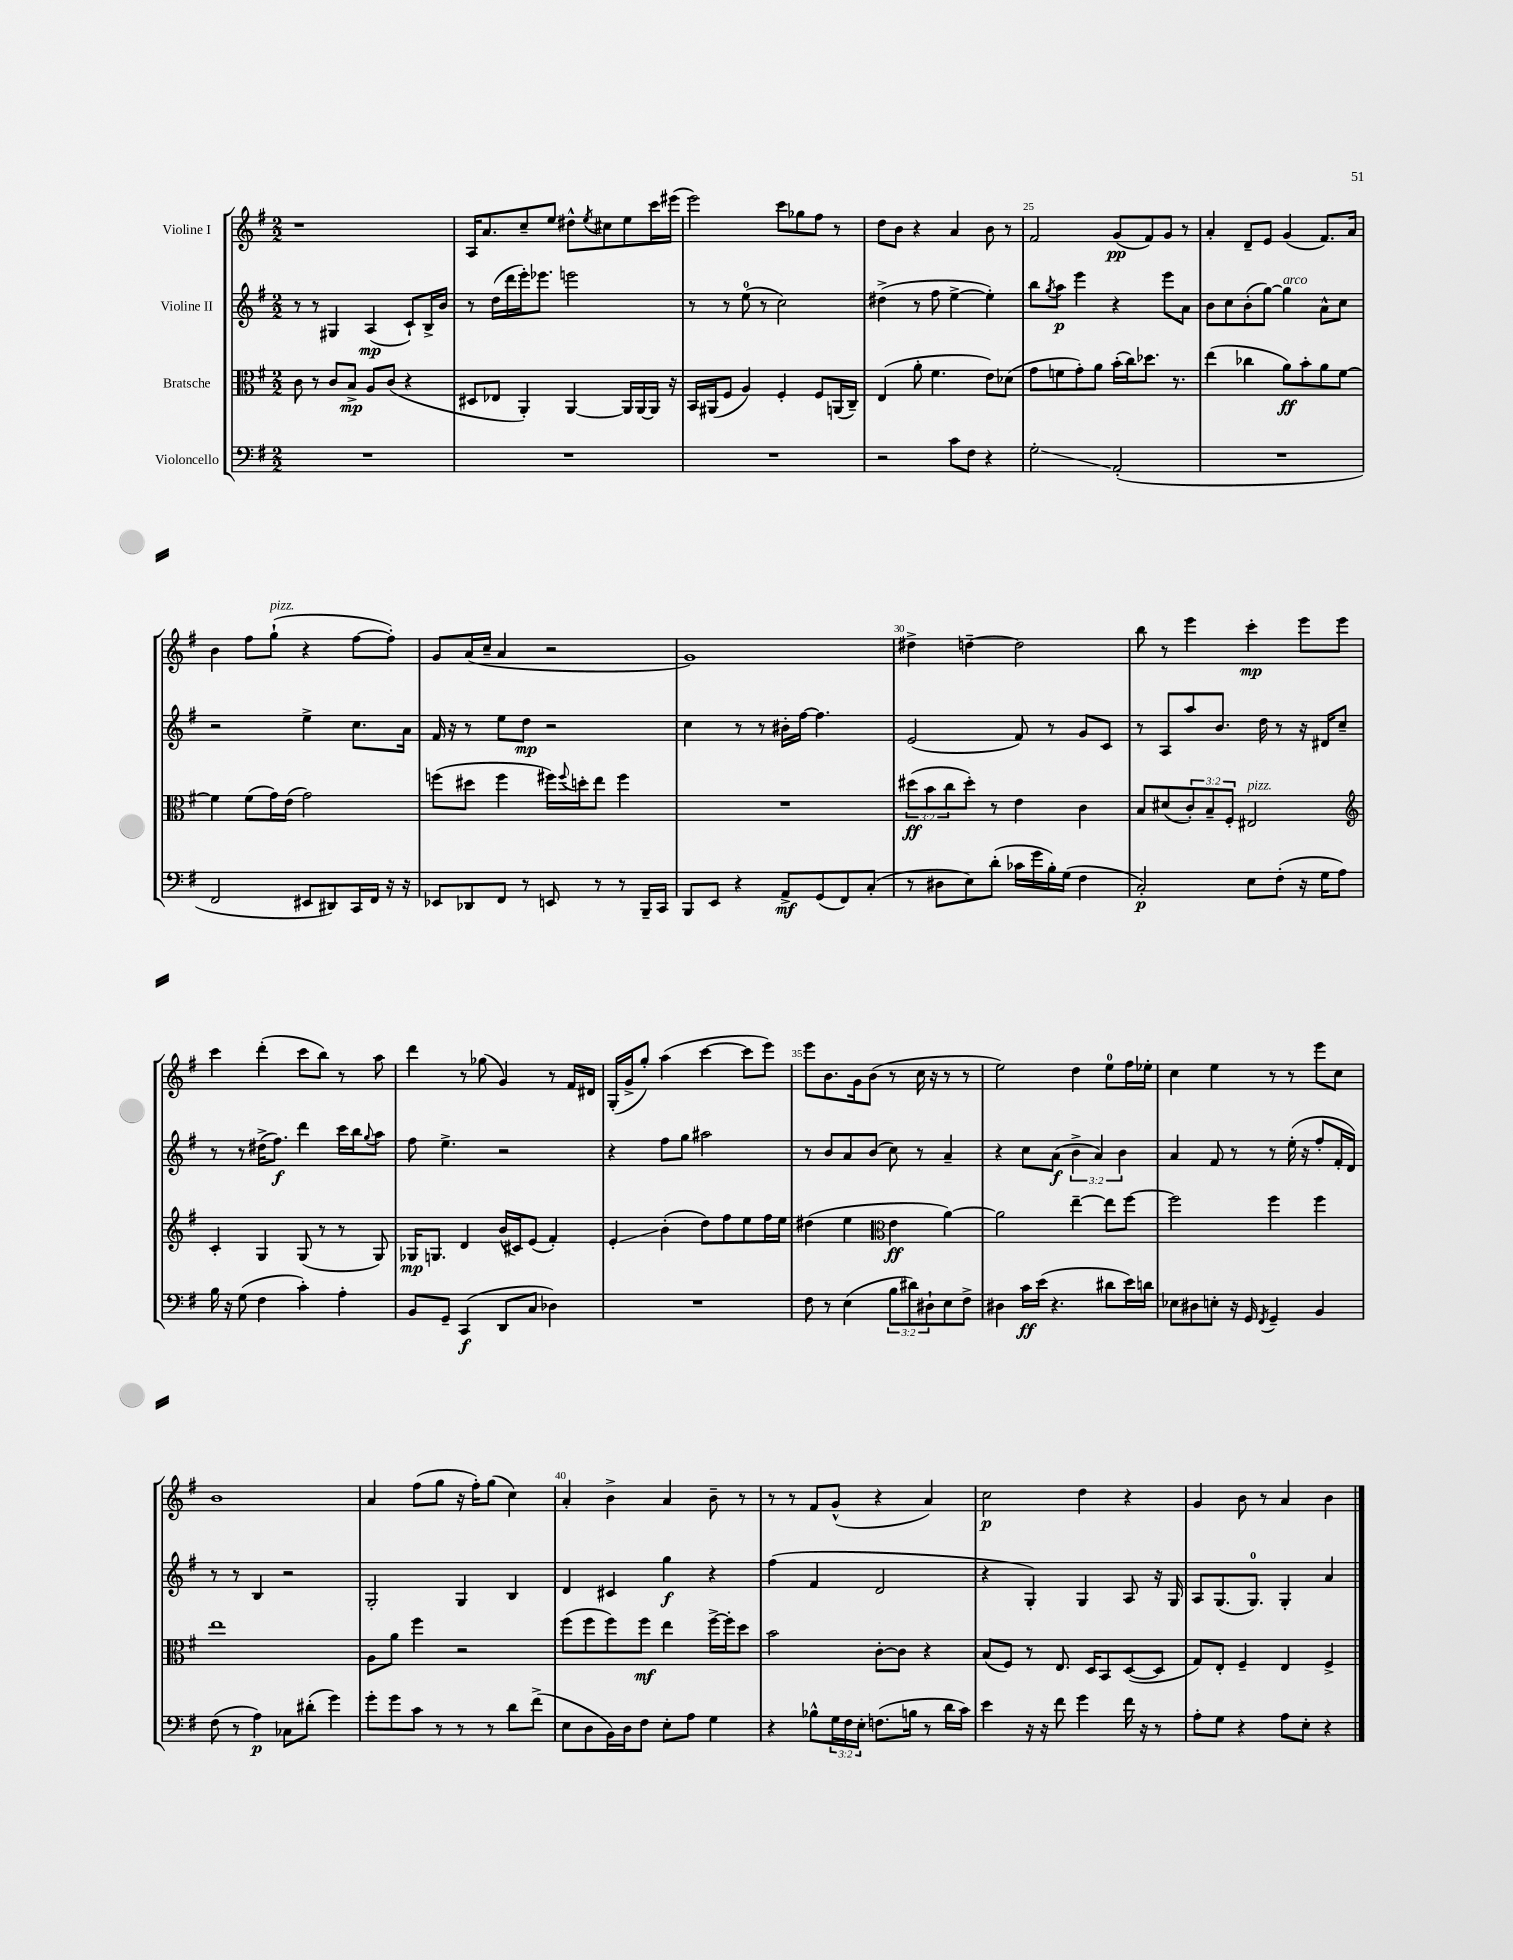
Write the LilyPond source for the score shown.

<<
\new StaffGroup <<
\new Staff = "s0" \with { instrumentName = "Violine I" } {
    \clef treble \key g \major \numericTimeSignature \time 2/2
    r1 |
    a16 a'8. c''8-- e''8 dis''8-^ \acciaccatura { e''8 } cis''8 e''8 c'''16 eis'''16( |
    e'''2) c'''8 ges''8 fis''8 r8 |
    d''8 b'8 r4 a'4 b'8 r8 |
    fis'2 g'8\pp( fis'8) g'8 r8 |
    a'4-. d'8-- e'8 g'4( fis'8.) a'16 |
    b'4 fis''8 g''8-!^\markup { \italic "pizz." }( r4 fis''8~ fis''8-.) |
    g'8 a'16( c''16-- a'4 r2 |
    g'1) |
    dis''4-> d''4~-- d''2 |
    b''8 r8 e'''4 c'''4-.\mp e'''8 e'''8 |
    c'''4 d'''4-.( c'''8 b''8) r8 a''8 |
    d'''4 r8 ges''8( g'4) r8 fis'16 dis'16 |
    g16-.( g'16-> g''8-.) a''4( c'''4~ c'''8 e'''8) |
    e'''8 b'8. g'16 b'8( r8 c''16 r16 r8 r8 |
    e''2) d''4 e''8-0 fis''16 ees''16-. |
    c''4 e''4 r8 r8 e'''8 c''8 |
    b'1 |
    a'4 fis''8( g''8 r16 fis''16-.) g''8( c''4) |
    a'4-. b'4-> a'4 b'8-- r8 |
    r8 r8 fis'8 g'8-^( r4 a'4) |
    c''2\p d''4 r4 |
    g'4 b'8 r8 a'4 b'4 \bar "|." |
}
\new Staff = "s1" \with { instrumentName = "Violine II" } {
    \clef treble \key g \major \numericTimeSignature \time 2/2 \override Staff.TupletNumber.text = #tuplet-number::calc-fraction-text
    r8 r8 gis4 a4\mp( c'8-!) b16-> b'16 |
    r8 d''16( d'''16 e'''16-.) ees'''8. e'''2 |
    r8 r8 e''8-0( r8 c''2) |
    dis''4->( r8 fis''8 e''4~-> e''4-.) |
    b''8 \acciaccatura { g''8 } a''8\p e'''4 r4 e'''8 a'8 |
    b'8 c''8 b'8-.( g''8~) g''4^\markup { \italic "arco" } a'8-^ c''8 |
    r2 e''4-> c''8. a'16 |
    fis'16 r16 r8 e''8 d''8\mp r2 |
    c''4 r8 r8 bis'16-. fis''16~ fis''4. |
    e'2( fis'8) r8 g'8 c'8 |
    r8 a8 a''8 b'8. d''16 r8 r16 dis'16 c''8-- |
    r8 r8 dis''16->( fis''8.\f) d'''4 c'''16 b''16 \appoggiatura { g''8 } a''8 |
    fis''8 e''4.-> r2 |
    r4 fis''8 g''8 ais''2 |
    r8 b'8 a'8 b'8( c''8) r8 a'4-- |
    r4 c''8 a'8\f( \tuplet 3/2 { b'4-> a'4) b'4 } |
    a'4 fis'8 r8 r8 e''16-.( r16 fis''8-. fis'16-. d'16) |
    r8 r8 b4 r2 |
    g2-. g4 b4 |
    d'4 cis'4 g''4\f r4 |
    fis''4( fis'4 d'2 |
    r4 g4-.) g4 a8 r16 g16 |
    a8 g8.( g8.-0) g4-. a'4 \bar "|." |
}
\new Staff = "s2" \with { instrumentName = "Bratsche" } {
    \clef alto \key g \major \numericTimeSignature \time 2/2 \override Staff.TupletNumber.text = #tuplet-number::calc-fraction-text
    c'8 r8 c'8 b8->\mp a8 c'8( r4 |
    dis8 ees8 a,4-.) a,4~ a,16 a,16~ a,16 r16 |
    b,16 ais,16( fis8 a4) fis4-. fis8 a,16( c16--) |
    e4( a'8-. fis'4. e'8) des'8( |
    g'8 f'8 g'8-.) a'8 b'16-.( c''16) des''8. r8. |
    e''4( ces''4 a'8\ff) b'8-. a'8 fis'8~ |
    fis'4 fis'8( g'16) e'16( g'2) |
    f''8( dis''8 f''4 fis''16) \appoggiatura { fis''8 } d''16-. e''8 fis''4 |
    R1 |
    \tuplet 3/2 { dis''8\ff( b'8 c''8 } dis''8-.) r8 e'4 c'4 |
    b8 dis'8( \tuplet 3/2 { c'8-.) b8-- fis8-. } eis2^\markup { \italic "pizz." } |
    \clef treble c'4-. g4 g8( r8 r8 g8) |
    ges16\mp g8. d'4 b'16( cis'16) e'8( fis'4-.) |
    e'4-.\glissando b'4-.( d''8) fis''8 e''8 fis''16 e''16 |
    dis''4( e''4 \clef alto e'4\ff a'4~) |
    a'2 e''4~-- e''8 fis''8~ |
    fis''2 fis''4 fis''4 |
    e''1 |
    a8 a'8 fis''4 r2 |
    fis''8( fis''8 fis''8) fis''8\mf e''4 fis''16~-> fis''16-. d''8 |
    b'2 c'8~-. c'8 r4 |
    b8( fis8) r8 e8. d16 b,8 d8~( d8 |
    g8) e8-. fis4-- e4 fis4-> \bar "|." |
}
\new Staff = "s3" \with { instrumentName = "Violoncello" } {
    \clef bass \key g \major \numericTimeSignature \time 2/2 \override Staff.TupletNumber.text = #tuplet-number::calc-fraction-text
    R1 |
    R1 |
    R1 |
    r2 c'8 fis8 r4 |
    g2-.\glissando a,2-.( |
    R1 |
    fis,2 eis,8 dis,8) c,16 fis,16 r16 r16 |
    ees,8 des,8 fis,8 r8 e,8 r8 r8 b,,16-- c,16 |
    b,,8 e,8 r4 a,8->\mf g,8( fis,8) c8-.( |
    r8 dis8 e8) d'8-.( ces'16 g'16 b16-.) g16( fis4 |
    c2-.\p) e8 fis8-.( r16 g16 a8) |
    b16 r16 g8( fis4 c'4-.) a4-. |
    b,8 g,8-- c,4\f( d,8 c8 des4) |
    R1 |
    fis8 r8 e4( \tuplet 3/2 { b8 dis'8) dis8-! } e8 fis8-> |
    dis4 c'16\ff e'16( r4. dis'8 e'16) d'16 |
    ees8 dis8 e8-. r16 g,16 \acciaccatura { fis,8 } g,4-- b,4 |
    fis8( r8 a4\p) ces8 dis'8-.( g'4) |
    g'8-. g'8 c'8 r8 r8 r8 d'8 fis'8->( |
    e8 d8 b,16) d16 fis8 e8-. a8 g4 |
    r4 bes8-^ \tuplet 3/2 { g16 fis16 e16-. } f8.( b16 r8 d'16 c'16) |
    e'4 r16 r16 fis'8 g'4 fis'16 r16 r8 |
    a8-. g8 r4 a8 e8-. r4 \bar "|." |
}
>>
>>
\layout { \context { \Score currentBarNumber = #21 \override BarNumber.break-visibility = ##(#f #t #t) barNumberVisibility = #(every-nth-bar-number-visible 5) } }
